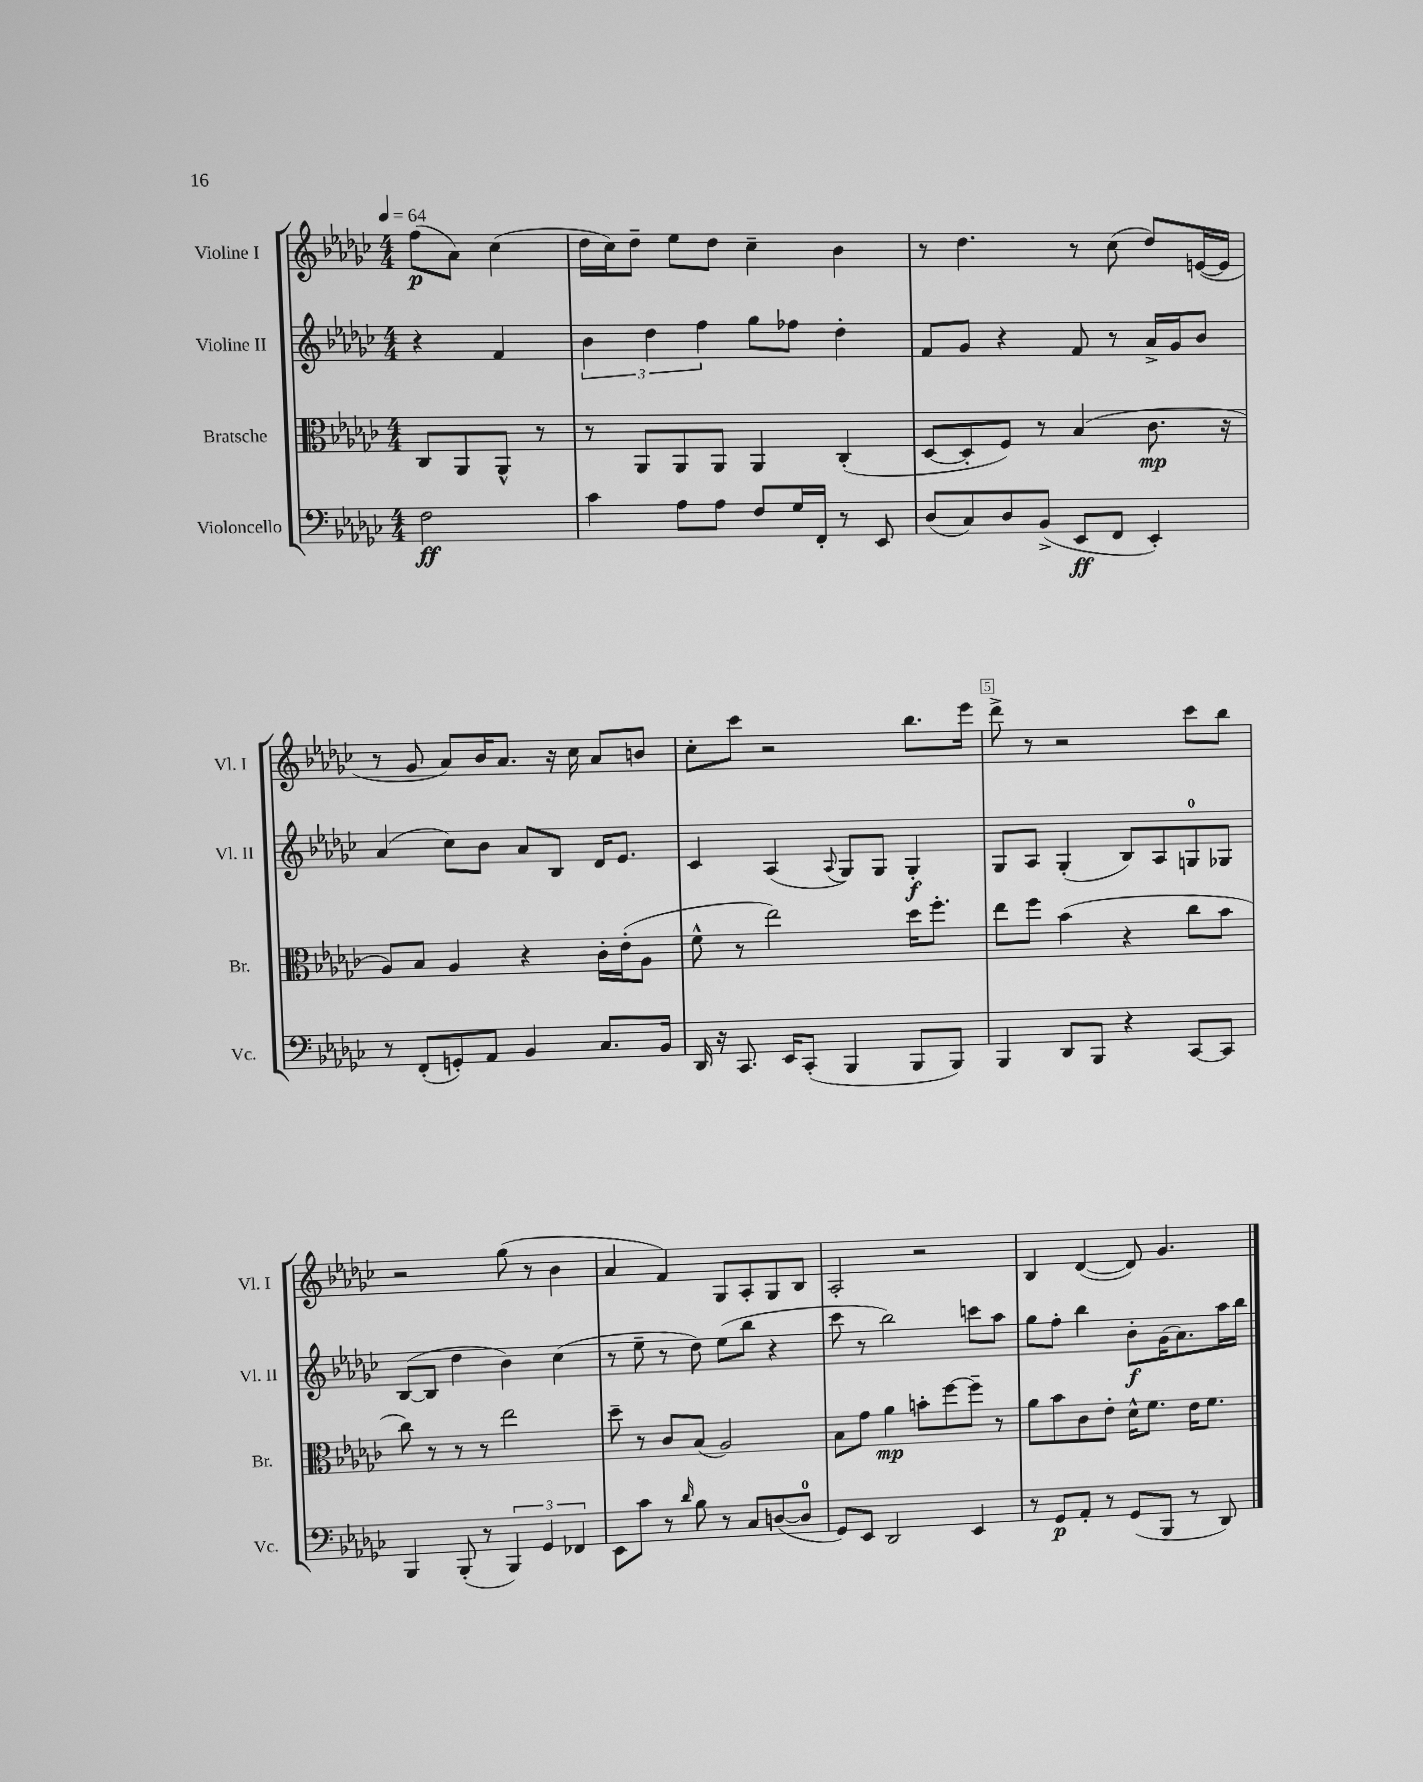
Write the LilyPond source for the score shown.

<<
\new StaffGroup <<
\new Staff = "s0" \with { instrumentName = "Violine I" shortInstrumentName = "Vl. I" } {
    \clef treble \key ges \major \numericTimeSignature \time 4/4 \partial 2 \tempo 4 = 64
    f''8\p( aes'8) ces''4( |
    des''16 ces''16) des''8-- ees''8 des''8 ces''4-- bes'4 |
    r8 des''4. r8 ces''8( des''8) e'16~( e'16 |
    r8 ges'8 aes'8) bes'16 aes'8. r16 ces''16 aes'8 b'8 |
    ces''8-. ces'''8 r2 bes''8. ees'''16 |
    des'''8-> r8 r2 ces'''8 bes''8 |
    r2 ges''8( r8 bes'4 |
    aes'4 f'4) ges8 aes8-. ges8 bes8 |
    aes2-. r2 |
    bes4 des'4~( des'8) ges'4. \bar "|." |
}
\new Staff = "s1" \with { instrumentName = "Violine II" shortInstrumentName = "Vl. II" } {
    \clef treble \key ges \major \numericTimeSignature \time 4/4 \partial 2
    r4 f'4 |
    \tuplet 3/2 { bes'4 des''4 f''4 } ges''8 fes''8 des''4-. |
    f'8 ges'8 r4 f'8 r8 aes'16-> ges'16 bes'8 |
    aes'4( ces''8) bes'8 aes'8 bes8 des'16 ees'8. |
    ces'4 aes4( \appoggiatura { aes8 } ges8) ges8 ges4-.\f |
    ges8 aes8 ges4-.( bes8) aes8 g8-0 ges8 |
    bes8~( bes8 des''4 bes'4) ces''4( |
    r8 ees''8-- r8 des''8) ees''8( bes''8 r4 |
    ces'''8 r8 bes''2) c'''8 aes''8 |
    ges''8 f''8-. bes''4 bes'8-.\f ges'16( aes'8.) aes''16 bes''16 \bar "|." |
}
\new Staff = "s2" \with { instrumentName = "Bratsche" shortInstrumentName = "Br." } {
    \clef alto \key ges \major \numericTimeSignature \time 4/4 \partial 2
    ces8 aes,8 aes,8-^ r8 |
    r8 aes,8 aes,8 aes,8 aes,4 ces4-.( |
    des8~ des8-. f8) r8 bes4( ces'8.\mp r16 |
    aes8) bes8 aes4 r4 ces'16-. ees'16-.( aes8 |
    f'8-^ r8 ees''2) des''16 f''8.-. |
    ees''8 f''8 bes'4( r4 ces''8 bes'8 |
    ces''8) r8 r8 r8 ees''2 |
    des''8-- r8 ces'8 bes8( aes2) |
    bes8 ges'8 aes'4\mp b'8-. f''8~ f''8-- r8 |
    aes'8 bes'8 ces'8 ees'8-. des'16-^ f'8. ees'16 f'8. \bar "|." |
}
\new Staff = "s3" \with { instrumentName = "Violoncello" shortInstrumentName = "Vc." } {
    \clef bass \key ges \major \numericTimeSignature \time 4/4 \partial 2
    f2\ff |
    ces'4 aes8 aes8 f8 ges16 f,16-. r8 ees,8 |
    des8( ces8) des8 bes,8->( ees,8\ff f,8 ees,4-.) |
    r8 f,8-.( g,8-.) aes,8 bes,4 ces8. bes,16 |
    des,16 r16 ces,8. ees,16 ces,8-.( bes,,4 bes,,8 bes,,8) |
    bes,,4 des,8 bes,,8 r4 ces,8~ ces,8 |
    bes,,4 bes,,8-.( r8 \tuplet 3/2 { bes,,4) ges,4 fes,4 } |
    ees,8 ces'8 r8 \grace { des'16 } bes8 r8 ces8 d8~( d8-0 |
    ges,8) ees,8 des,2 ees,4 |
    r8 ges,8\p aes,8-. r8 ges,8( bes,,8 r8 des,8) \bar "|." |
}
>>
>>
\layout { \context { \Score \override BarNumber.break-visibility = ##(#f #t #t) barNumberVisibility = #(every-nth-bar-number-visible 5) \override BarNumber.stencil = #(make-stencil-boxer 0.1 0.3 ly:text-interface::print) } }
